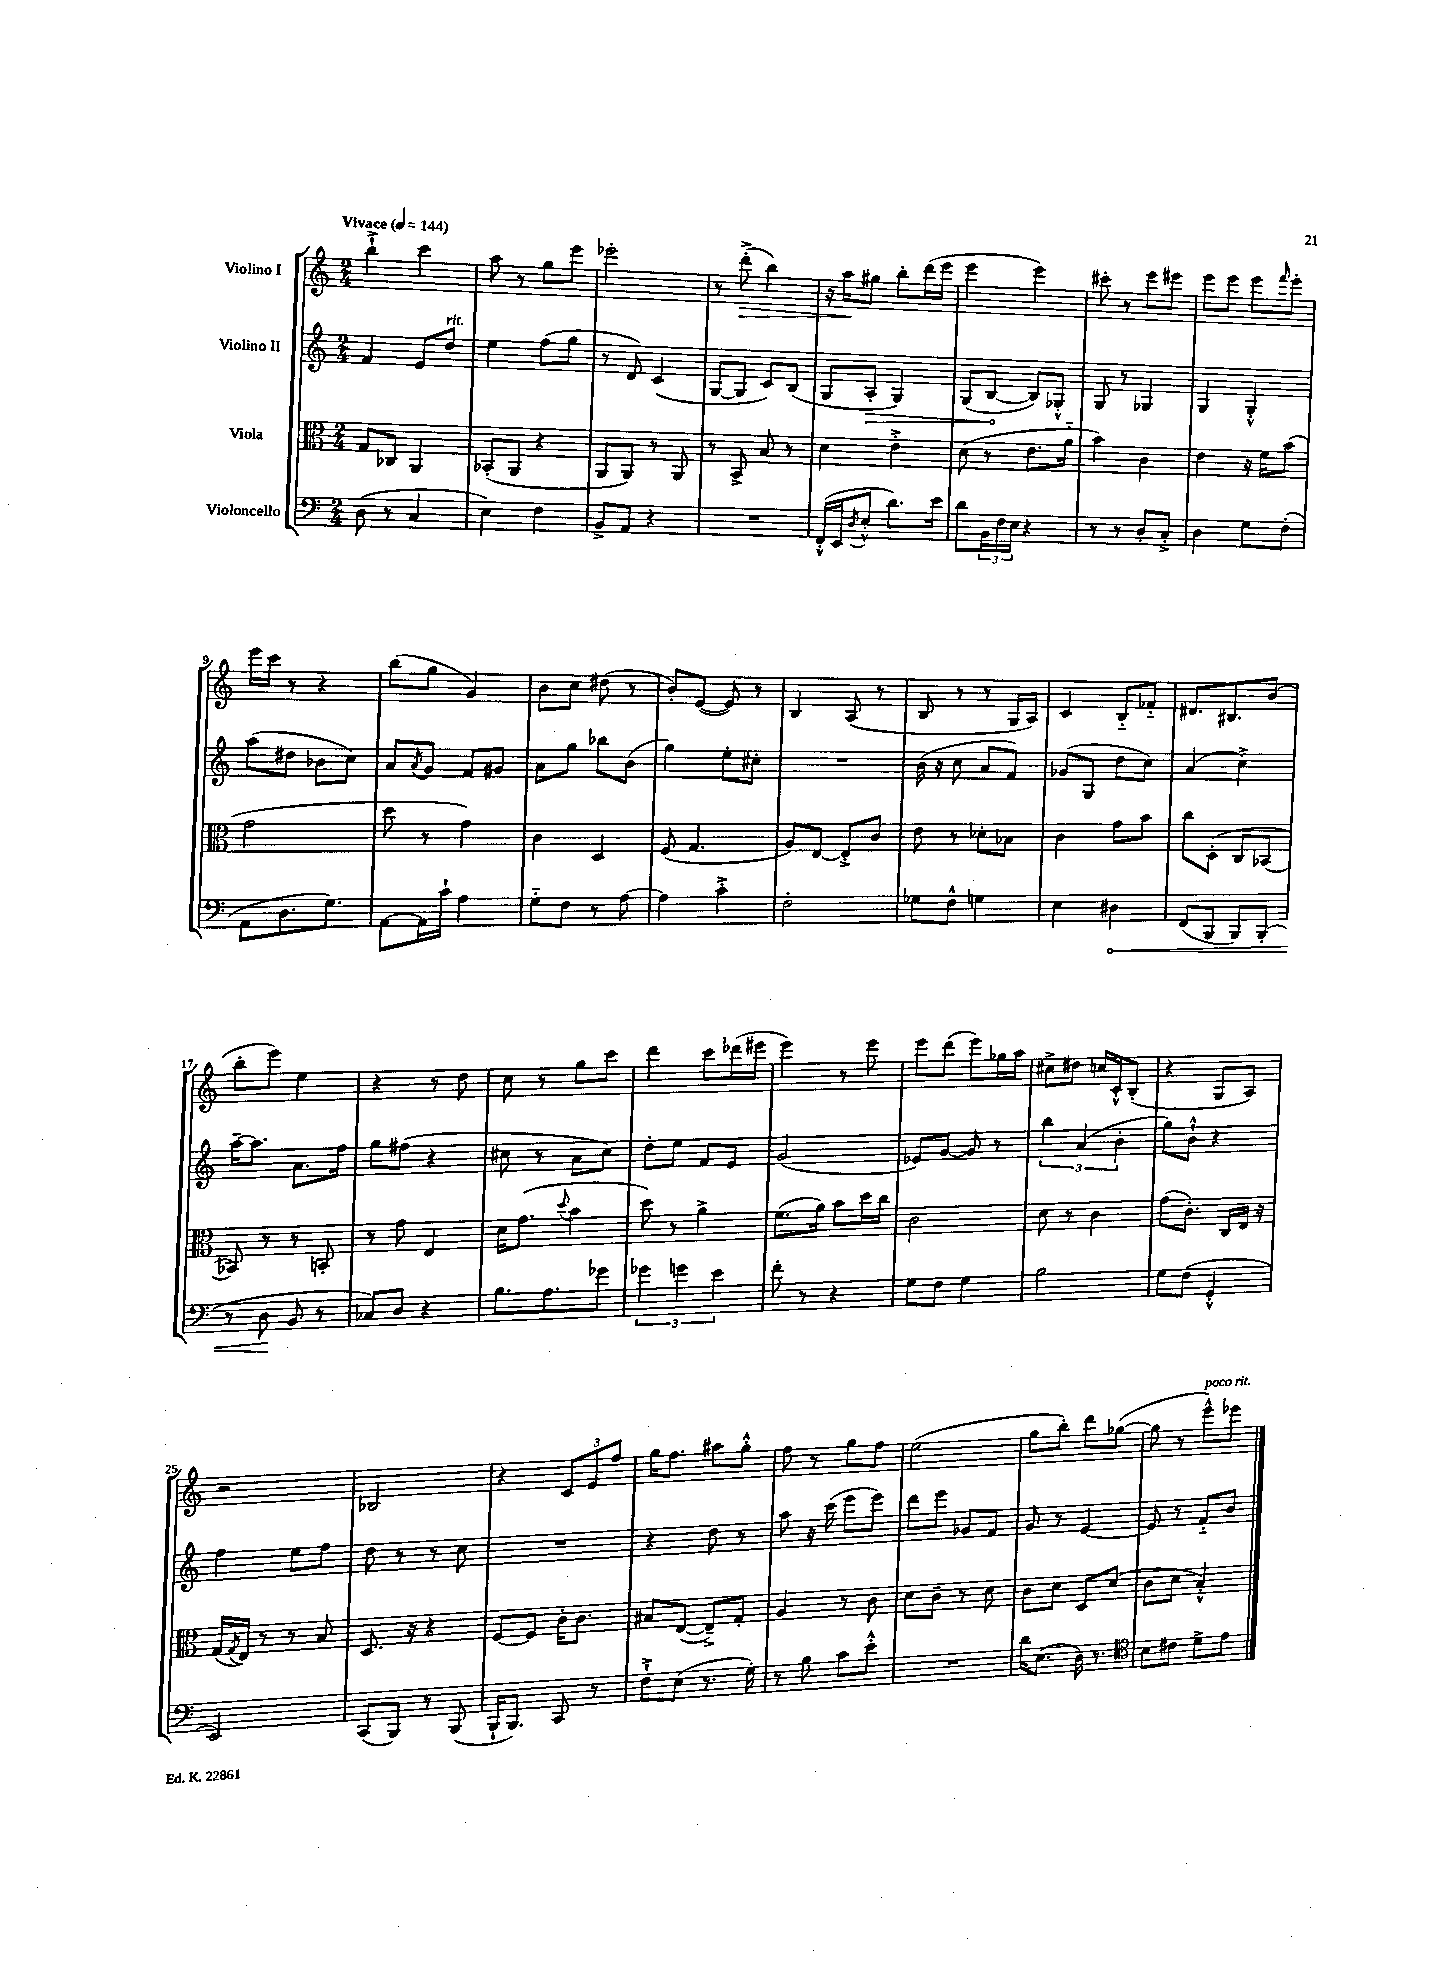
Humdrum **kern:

**kern	**kern	**kern	**kern
*staff4	*staff3	*staff2	*staff1
*clefF4	*clefC3	*clefG2	*clefG2
*k[]	*k[]	*k[]	*k[]
*M2/4	*M2/4	*M2/4	*M2/4
*MM144	*MM144	*MM144	*MM144
(8D\	8G/L	4f/	4bb`^\
8r	8C-/J	.	.
4C/	4AA/	8e/L	4ccc\
.	.	8dd/J	.
=	=	=	=
4E\)	(8BB-'/L	4ee\	8aa\
.	8AA/J	.	8r
4F\	4r	(8ff\L	8gg\L
.	.	8gg\J	8eee\J
=	=	=	=
8BB^/L	8AA/L	8r	2eee-'\
8AA/J	8AA/J)	8d/)	.
4r	8r	(4c/	.
.	8AA/	.	.
=	=	=	=
2r	8r	[8G/L	8r
.	8BB^/	8G/]J	(8ddd'^\
.	8B/	8c/L)	4bb\)
.	8r	(8B/J	.
=	=	=	=
(16FF'^^/LL	4d\	8G/L	16r
16EE/J	.	.	16aa\LK
8qD/	.	.	.
8E'^^/J	.	8A'/J	8gg#\J
8.d\L)	4e'^\	4G/)	8bb'\L
.	.	.	(16ddd\L
16e\Jk	.	.	16eee\JJ
=	=	=	=
8d\L	(8d\	(8G/L	4eee\
24BB\L	8r	[8B/J	.
24F\	.	.	.
24E\JJ	.	.	.
4r	8.e\L	8B/]L)	4eee\)
.	.	8G-'^^/J	.
.	16a'~\Jk	.	.
=	=	=	=
8r	4b\)	8G/	8ccc#'\
8r	.	8r	8r
8D'/L	4c\	4G-/	8eee\L
8C'^/J	.	.	8eee#\J
=	=	=	=
4D\	4e\	4G/	8eee\L
.	.	.	8eee\J
8G\L	16r	4G'^^/	8eee\L
.	16f\LK	.	.
.	.	.	16qqfff/
(8F'\J	(8b\J	.	8eee'\J
=	=	=	=
8AA\L	2g\	(8aa\L	16eee\LL
.	.	.	16ccc\JJ
8.D\	.	8dd#\J	8r
.	.	8b-\L	4r
8.G\J)	.	.	.
.	.	8cc\J)	.
=	=	=	=
[8AA\L	8dd\	8a/L	(8bb\L
.	.	8qa/	.
16AA\]L	8r	8g/J	8gg\J
16c`\JJ	.	.	.
4A\	4g\)	8f/L	4g/)
.	.	8g#/J	.
=	=	=	=
8G'~\L	4c\	8a\L	8b\L
8F\J	.	8gg\J	8cc\J
8r	4D/	8bb-\L	(8dd#\
[8A\	.	(8b\J	8r
=	=	=	=
4A\]	(8F/	4gg\)	8b'/L)
.	4.G/	.	([8e/J
4c'^\	.	8ee'\L	8e/])
.	.	8cc#'\J	8r
=	=	=	=
2F'\	8A/L)	2r	4B/
.	[8E/J	.	.
.	8E'^/]L	.	(8A/
.	8c/J	.	8r
=	=	=	=
8G-\L	8e\	(16b\	8B/
.	.	16r	.
8F^^\J	8r	8cc\	8r
4G\	8d-'\L	8a/L	8r
.	8B-\J	8f/J)	16G/LL
.	.	.	16A/JJ)
=	=	=	=
4E\	4c\	(8g-/L	4c/
.	.	8G/J	.
4D#\	8g\L	8dd\L	8B'~/L
.	8b\J	8cc\J)	8f-'~/J
=	=	=	=
(8FF/L	8cc\L	(4a/	8.d#/L
8BBB/J	(8D'\J	.	.
.	.	.	8.B#/
8BBB/L)	8C/L	4cc^\)	.
(8BBB'/J	[8BB-/J	.	(8b/J
=	=	=	=
8r	8BB-/])	[16aa~\LK	8bb'\L
.	.	8.aa\]J	.
8D\	8r	.	8eee\J)
8BB/	8r	8.a\L	4ee\
8r	8BB'/	.	.
.	.	16ff\Jk	.
=	=	=	=
8C-/L)	8r	8gg\L	4r
8D/J	8g\	(8ff#\J	.
4r	4E/	4r	8r
.	.	.	8dd\
=	=	=	=
8.B\L	16d\LK	8cc#\	8cc\
.	(8.g\J	.	.
.	.	8r	8r
8.A\	.	.	.
.	8qqdd/	.	.
.	4b\	8a\L	8gg\L
8g-\J	.	8cc#\J)	8ccc\J
=	=	=	=
6g-\	8dd\)	8dd'\L	4ddd\
.	8r	8ee\J	.
6g\	.	.	.
.	4a^\	8f/L	8ccc\L
6e\	.	.	.
.	.	8e/J	(16ddd-\L
.	.	.	16eee#\JJ
=	=	=	=
8f'\	(8.f\L	(2g/	4eee\)
8r	.	.	.
.	16a\Jk)	.	.
4r	8b\L	.	8r
.	16dd\L	.	8eee\
.	16cc\JJ	.	.
=	=	=	=
8G\L	2c\	8e-/L)	8eee\L
8F\J	.	[8g/J	(8ddd\J
4G\	.	8g/]	8eee\L)
.	.	8r	16gg-\L
.	.	.	16aa\JJ
=	=	=	=
2B\	8d\	6bb\	8cc#^\L
.	8r	.	8dd#\J
.	.	(6a/	.
.	4c\	.	16cc/LL
.	.	.	16c'^^/J
.	.	6b'\	.
.	.	.	(8B'/J
=	=	=	=
8G\L	(8g\L	8gg\L)	4r
(8F\J	8.c'\J)	8b`^^\J	.
4GG'^^/	.	4r	8G/L
.	16C/LL	.	.
.	16E/JJ	.	8A/J)
.	16r	.	.
=	=	=	=
2EE/)	(16G/LL	4ff\	2r
.	8qG/	.	.
.	16E/JJ)	.	.
.	8r	.	.
.	8r	8ee\L	.
.	8B/	8ff\J	.
=	=	=	=
(8CC/L	8.D/	8dd\	2B-/
8BBB/J)	.	8r	.
.	16r	.	.
8r	4r	8r	.
(8BBB/	.	8cc\	.
=	=	=	=
16BBB`/LK	[8F/L	2r	4r
8.BBB/J)	.	.	.
.	8F/]J	.	.
8CC/	16c'\LK	.	12c/L
.	8.c\J	.	.
.	.	.	12e/
8r	.	.	.
.	.	.	12ff/J
=	=	=	=
8F`^\L	8B#/L	4r	16gg\LK
.	.	.	8.ff\J
(8E\J	([8E/J	.	.
8.r	8E~^/]L)	8dd\	8aa#\L
.	8G'/J	8r	8gg'^^\J
16G'\)	.	.	.
=	=	=	=
8r	4A/	8aa\	8ff\
8B\	.	16r	8r
.	.	(16ccc\	.
8c\L	8r	8eee\L	8gg\L
8e'^^\J	8c\	8eee\J)	8ff\J
=	=	=	=
2r	8d\L	8ddd\L	(2ee\
.	8c~\J	8eee\J	.
.	8r	8g-/L	.
.	8d\	8f/J	.
=	=	=	=
16d\LK	8c\L	8g/	8gg\L
(8.E\J	.	.	.
.	8d\J	8r	8bb'\J)
16D\)	8D/L	[4e/	8ddd\L
8.r	.	.	.
.	(8d/J	.	([8gg-\J
=	=	=	=
*clefC4	*	*	*
8B\L	8c\L	8e/]	8gg-\]
8c#\J	8d\J	8r	8r
8d^\L	4B'^^/)	8f'~/L	8eee^^\L)
8e\J	.	8b/J	8eee-\J
==	==	==	==
*-	*-	*-	*-
